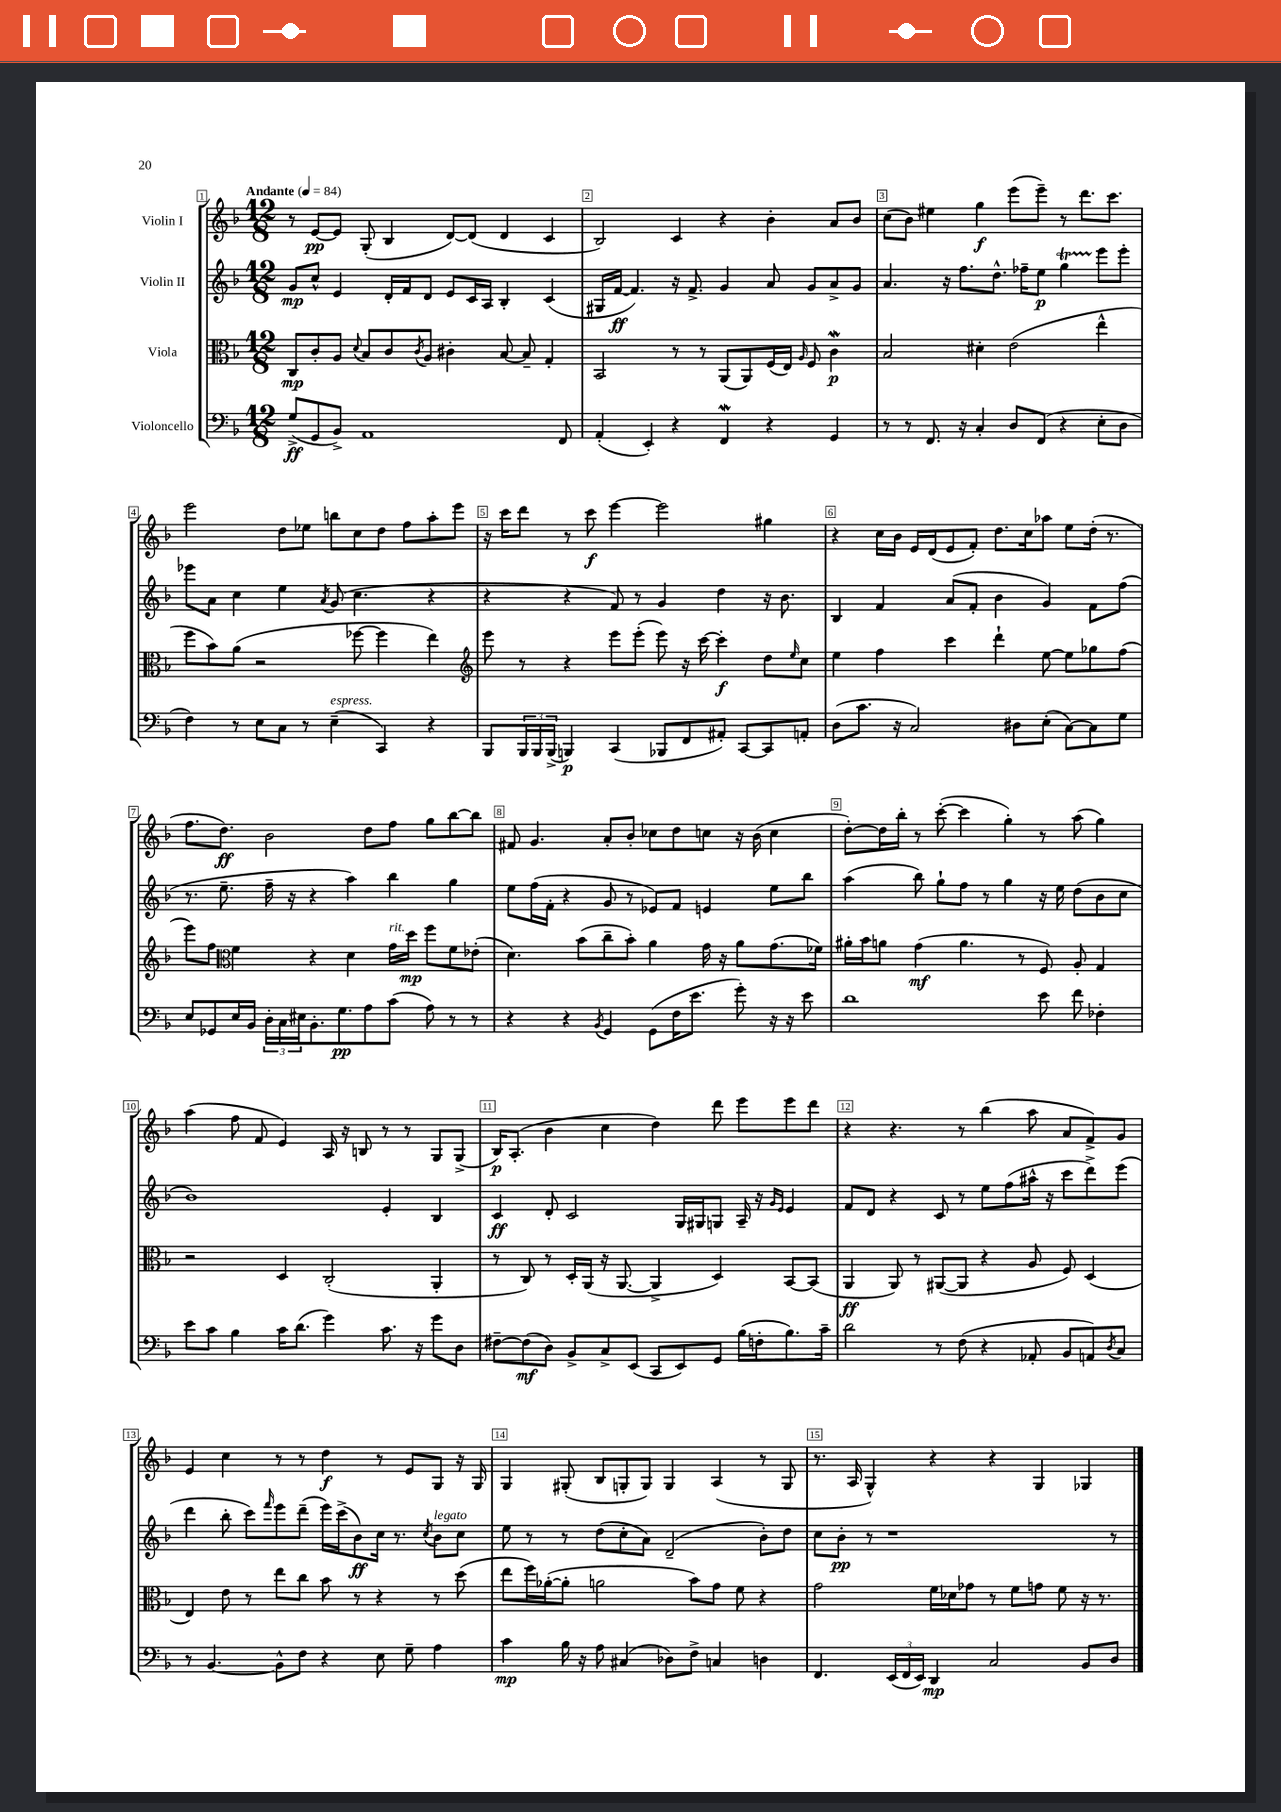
<<
\new StaffGroup <<
\new Staff = "s0" \with { instrumentName = "Violin I" } {
    \clef treble \key f \major \numericTimeSignature \time 12/8 \tempo "Andante" 4 = 84
    r8 e'8~\pp e'8 g8-.( bes4 d'8~) d'8( d'4 c'4 |
    bes2) c'4 r4 bes'4-. a'8 bes'8 |
    c''8( bes'8) eis''4 g''4\f e'''8( e'''8--) r8 d'''8. c'''8. |
    e'''2 d''8 ees''8 b''8 c''8 d''8 f''8 a''8-. e'''8 |
    r16 c'''16 d'''8 r8 c'''8\f e'''4~ e'''2 gis''4 |
    r4 c''16 bes'16 e'16 d'16( e'8 f'8-.) d''8. c''16 aes''8 e''8 d''16-.( r8. |
    f''8. d''8.\ff) bes'2 d''8 f''8 g''8 bes''8~ bes''8 |
    fis'8 g'4. a'8-. bes'8-. ces''8 d''8 c''8 r16 bes'16( c''4 |
    d''8~-.) d''16 bes''16-. r8 c'''8~-.( c'''4 g''4-.) r8 a''8( g''4) |
    a''4( f''8 f'8 e'4) a16 r16 b8 r8 r8 g8 g8->( |
    bes16\p) a8.-.( bes'4 c''4 d''4) d'''8 e'''8 e'''8 d'''8 |
    r4 r4. r8 bes''4( a''8 a'8 f'8->) g'8 |
    e'4 c''4 r8 r8 d''4\f r8 e'8 g8 r16 g16 |
    g4 gis8-.( bes8 g8-. g8) g4 a4( r8 g8 |
    r8. a16 g4-^) r4 r4 g4 ges4 \bar "|." |
}
\new Staff = "s1" \with { instrumentName = "Violin II" } {
    \clef treble \key f \major \numericTimeSignature \time 12/8
    g'8\mp c''8-^ e'4 d'16-. f'16 d'8 e'8 c'16 a16 bes4-. c'4( |
    gis16 f'16~\ff f'4.) r16 f'8.-> g'4 a'8 g'8 a'8-> g'8 |
    a'4. r16 f''8. d''8.-^ fes''16-- e''8\p g''4\startTrillSpan e'''8\stopTrillSpan e'''8-. |
    ees'''8 a'8 c''4 e''4 \acciaccatura { a'8 } g'8( c''4. r4 |
    r4 r4 f'8) r8 g'4 d''4 r16 bes'8. |
    bes4 f'4 a'8( f'8-. bes'4 g'4) f'8 f''8( |
    r8. e''8.-- f''16-- r16 r4 a''4) bes''4 g''4 |
    e''8 f''16( f'16-. r4 g'8 r8 ees'8) f'8 e'4 e''8 bes''8 |
    a''4( bes''8) g''8-! f''8 r8 g''4 r16 e''16 d''8( bes'8 c''8 |
    bes'1) e'4-. bes4 |
    c'4\ff d'8-. c'2 g16 gis16 g8 a16-- r16 \grace { g'16 e'16 } e'4 |
    f'8 d'8 r4 c'8 r8 e''8 f''8( ais''16-^ r16 c'''8 d'''8->) e'''8( |
    d'''4 bes''8-. c'''8) \grace { f'''16 } e'''8 d'''8--( e'''16) c'''16->( bes'8\ff) c''16 r8. \acciaccatura { c''8 } bes'8^\markup { \italic "legato" } c''8 |
    e''8 r8 r8 d''8( c''8-. a'8) d'2--( bes'8-.) d''8 |
    c''8 bes'8-.\pp r8 r1 r8 \bar "|." |
}
\new Staff = "s2" \with { instrumentName = "Viola" } {
    \clef alto \key f \major \numericTimeSignature \time 12/8
    c8\mp c'8-. a8 \appoggiatura { d'8 } bes8 c'8 \acciaccatura { c'8 } a8 cis'4-. bes8~ bes8-- g4-. |
    bes,2 r8 r8 a,8( a,8) f16( e16) \grace { a16 } f8 c'4\mordent\p |
    bes2 dis'4-. e'2( e''4-^ |
    f''8 bes'8) a'8( r2 fes''8~ fes''4 e''4) |
    \clef treble e'''8 r8 r4 e'''8 e'''8-.( e'''8) r16 c'''16~ c'''4-.\f d''8 \grace { e''16 } c''8 |
    e''4 f''4 c'''4 d'''4-! e''8~ e''8 ges''8 f''8( |
    e'''8) f''8 \clef alto f'4 r4 d'4 g'16^\markup { \italic "rit." } d''16\mp f''8 f'8 ees'8-.( |
    d'4.) bes'8( c''8-- bes'8-.) a'4 g'16 r16 a'8 g'8.( fes'16) |
    ais'16-. bes'16 a'8 g'4\mf( a'4. r8 f8) a8-. g4 |
    r2 d4 c2-.( a,4-. |
    r8 c8) r8 d16-. a,16( r16 a,8.~ a,4-> d4) bes,8~ bes,8( |
    a,4\ff a,8) r8 ais,8~( ais,8 r4 a8 f8) d4( |
    e4) e'8 r8 e''8 c''8 bes'8 r8 r4 r8 d''8( |
    e''8 f''16) aes'16~-.( aes'8-. a'2 bes'8) g'8 f'8 r4 |
    g'2 f'16 des'16 ges'8 r8 f'8 g'8 f'8 r16 r8. \bar "|." |
}
\new Staff = "s3" \with { instrumentName = "Violoncello" } {
    \clef bass \key f \major \numericTimeSignature \time 12/8
    g8->\ff( g,8 bes,8->) a,1 f,8 |
    a,4-.( e,4-.) r4 f,4\mordent r4 g,4 |
    r8 r8 f,8. r16 c4-. d8 f,8( r4 e8-. d8 |
    f4) r8 e8 c8 r8 e4--^\markup { \italic "espress." }( c,4) r4 |
    bes,,8 \tuplet 3/2 { bes,,16 bes,,16 bes,,16->( } b,,4\p) c,4( bes,,8 f,8 ais,8-.) c,8~ c,8 a,8-. |
    d8( c'8. r16 c2) dis8 e8-.( c8~) c8 g8 |
    e8 ges,8 e16 bes,16 \tuplet 3/2 { d16-. c16 eis16 } bes,8.-. g8.\pp a8 c'8( a8) r8 r8 |
    r4 r4 \acciaccatura { bes,8 } g,4 g,8( f16 e'8. g'8-.) r16 r16 e'8 |
    d'1 e'8 f'8 fes4-. |
    e'8 c'8 bes4 c'16 d'8.( g'4) c'8. r16 g'8 d8 |
    fis8~-- fis8\mf( d8) bes,8-> c8-> e,8( c,8 e,8) g,8 bes16( f16-. bes8.) c'16-- |
    d'2 r8 f8( r4 aes,8-. bes,8 a,8) \acciaccatura { d8 } c8 |
    r8 bes,4.~ bes,8-^ f8 r4 e8 g8-- a4 |
    c'4\mp bes16 r16 a8 cis4( des8) f8-> c4 d4 |
    f,4. \tuplet 3/2 { e,16( f,16 e,16) } d,4\mp c2 bes,8 d8 \bar "|." |
}
>>
>>
\layout { \context { \Score \override BarNumber.break-visibility = ##(#f #t #t) barNumberVisibility = #all-bar-numbers-visible \override BarNumber.stencil = #(make-stencil-boxer 0.1 0.3 ly:text-interface::print) } }
